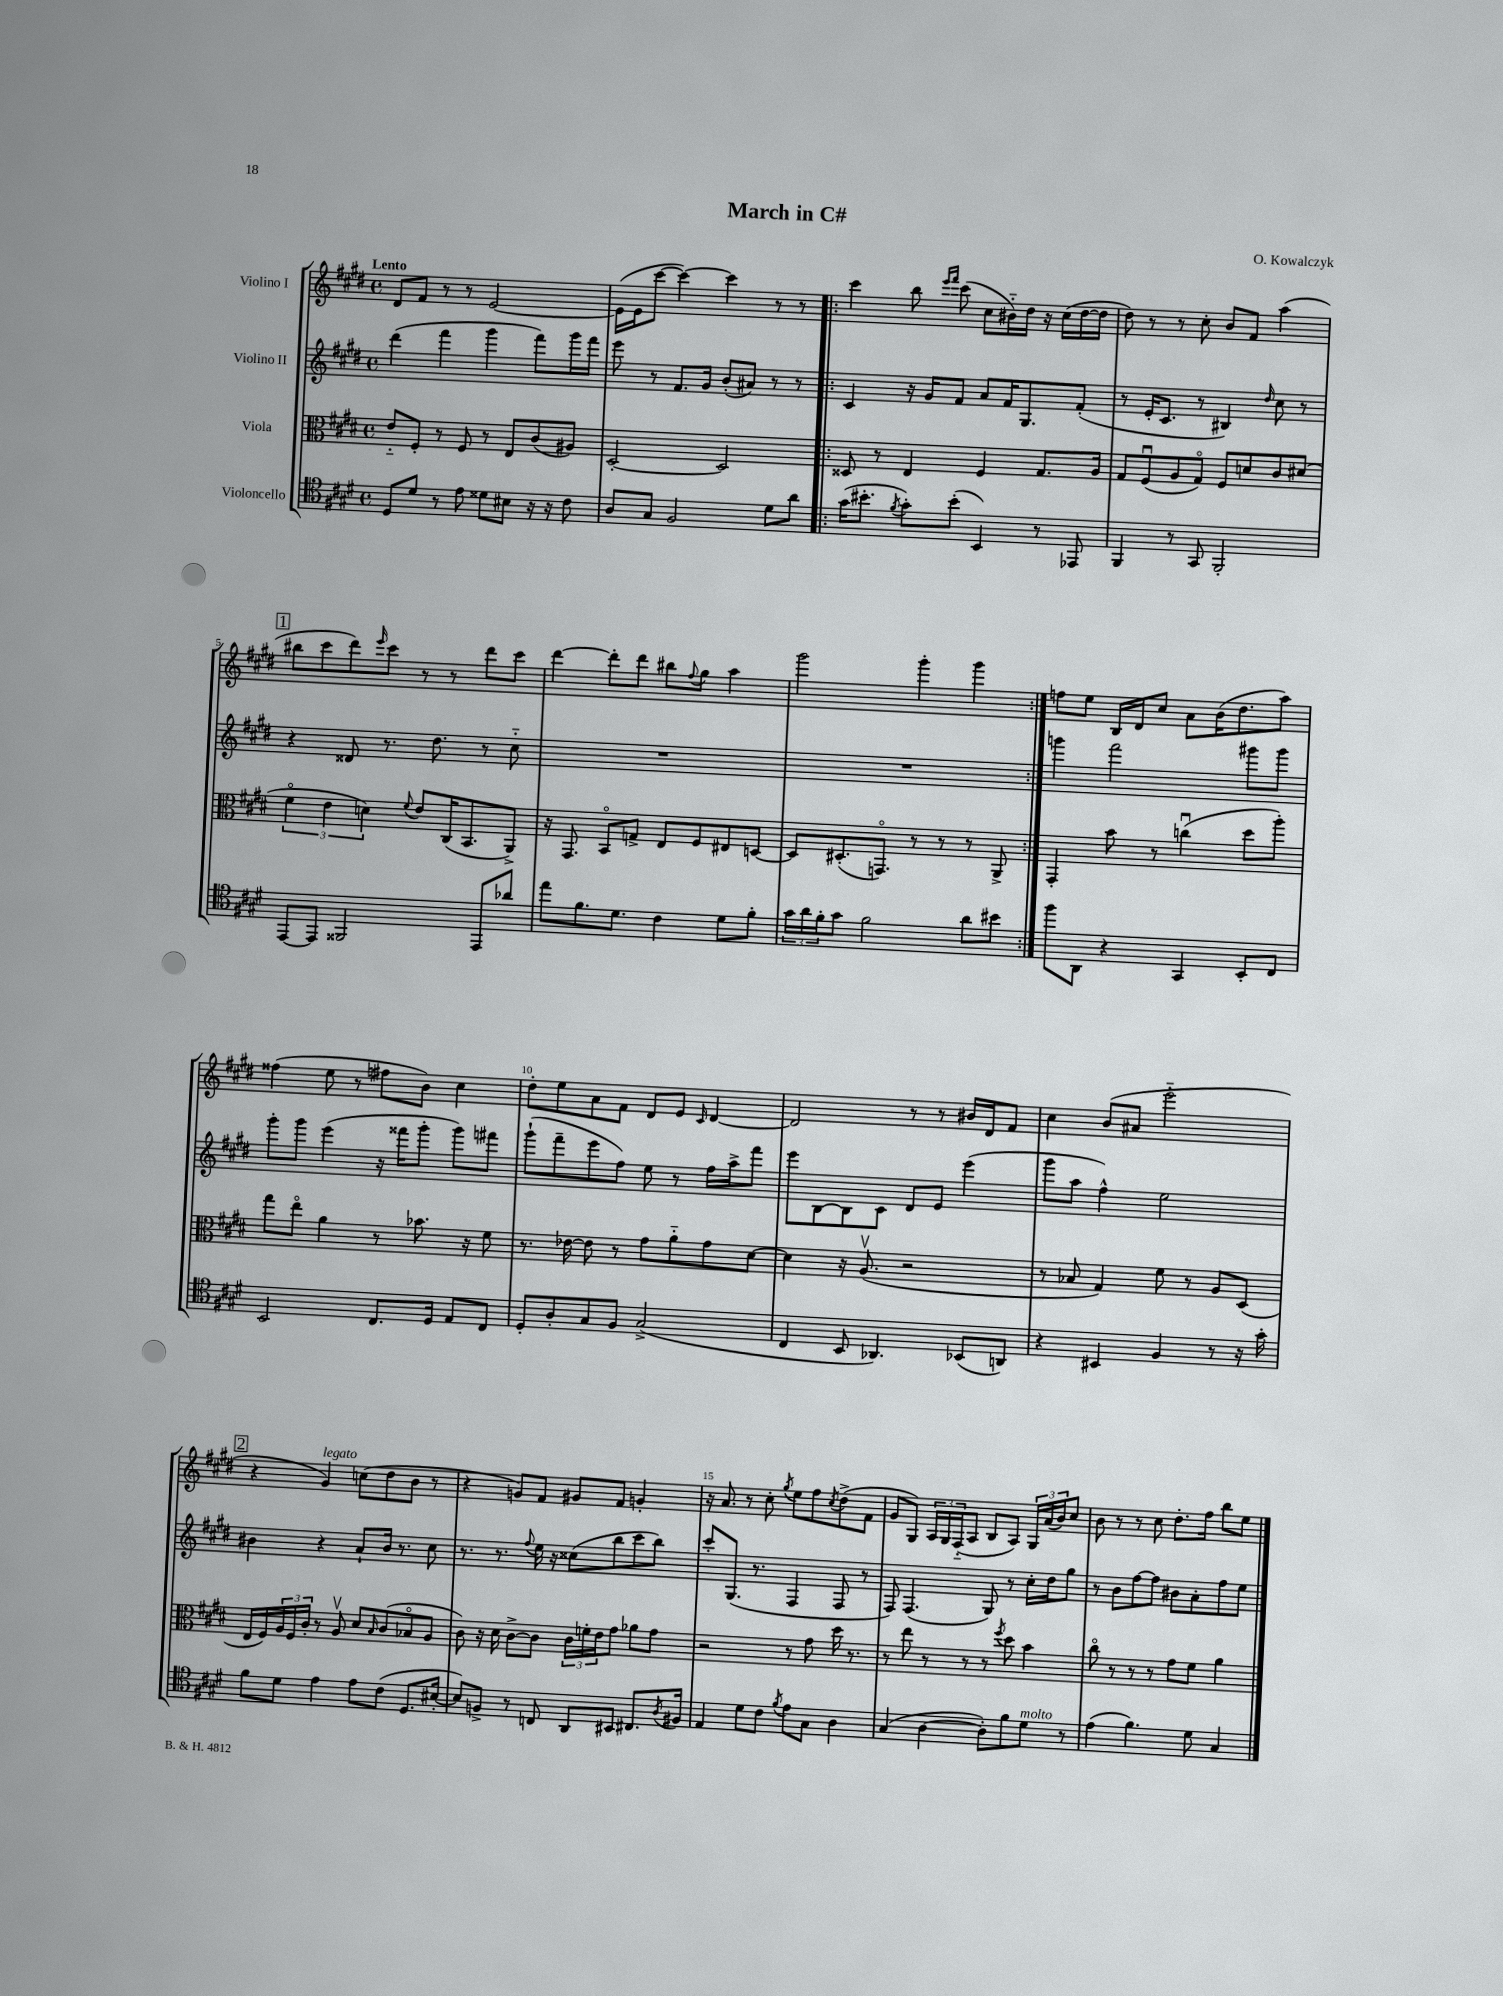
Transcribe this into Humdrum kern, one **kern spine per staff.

**kern	**kern	**kern	**kern
*staff4	*staff3	*staff2	*staff1
*clefC4	*clefC3	*clefG2	*clefG2
*k[f#c#g#d#]	*k[f#c#g#d#]	*k[f#c#g#d#]	*k[f#c#g#d#]
*M4/4	*M4/4	*M4/4	*M4/4
*met(c)	*met(c)	*met(c)	*met(c)
8D#	8e'~	(4ddd#	8d#
8d#	8F#'	.	8f#
8r	8r	4fff#	8r
8e	8F#	.	8r
8d##	8r	4ggg#	[2e
8B#	8E	.	.
16r	(8c#	8fff#)	.
16r	.	.	.
8c#	8A#)	16ggg#	.
.	.	16fff#	.
=	=	=	=
8A	[2D#'	8eee	(16e]
.	.	.	16e
8G#	.	8r	[8ccc#
2F#	.	8.f#	4ccc#_)
.	.	16g#	.
.	2D#]	(8b'	4ccc#]
.	.	8a#)	.
8d#	.	8r	8r
8a	.	8r	8r
=!|:	=!|:	=!|:	=!|:
(16g#	8D##	4c#	4ccc#
8.b#'	.	.	.
.	8r	.	.
8qf#	.	.	.
8g#')	4E	16r	8bb
.	.	16g#	.
.	.	.	16qqeee
.	.	.	16qqfff#
(8b#'	.	8f#	(8ccc#
4BB)	4F#	8a	8cc#
.	.	16f#	16b#'~)
.	.	8.G#	16dd#
8r	8.G#	.	16r
.	.	.	(16cc#
8EE-	.	(8f#'	[16dd#
.	16A	.	16dd#]
=	=	=	=
4FF#	8G#	8r	8dd#)
.	(8F#u	16e'	8r
.	.	8.c#	.
8r	8A	.	8r
8GG#	8G#o)	8r	8cc#'
2FF#'	8F#	4B#)	8b
.	8d	.	8f#
.	.	16qqdd#	.
.	8c#	8cc#	(4aa
.	(8d#	8r	.
=	=	=	=
[8EE	6f#o	4r	8bb#
8EE]	.	.	8ccc#
.	6e	.	.
2FF##	.	8d##	8ddd#)
.	6d)	.	.
.	.	.	16qqeee
.	.	8.r	8ccc#
.	8qqf#	.	.
.	8e	.	8r
.	.	8.dd#	.
.	(16C#	.	8r
.	8.BB	.	.
8EE	.	8r	8ddd#
8a-	8AA^)	8cc#'~	8ccc#
=	=	=	=
8ee	16r	1r	[4ddd#
.	8.GG#	.	.
8.f#	.	.	.
.	8BBo	.	8ddd#']
8.d#	.	.	.
.	8G^	.	8ddd#
4c#	8E	.	8bb#
.	.	.	8qqff#
.	8F#	.	8gg#
8d#	8E#	.	4aa
8f#'	[8D	.	.
=	=	=	=
24g#	8D]	1r	2ggg#
24a	.	.	.
24f#'	.	.	.
8g#	(8.D#'	.	.
2f#	.	.	.
.	8.GGo)	.	.
.	8r	.	4ggg#'
.	8r	.	.
8a	8r	.	4ggg#
8b#	8AA^	.	.
=:|!	=:|!	=:|!	=:|!
8ff#	4GG#'	4ggg	8ff
8AA	.	.	8ee
4r	8b	2fff#	16B
.	.	.	16d#
.	8r	.	8cc#
4GG#	(4ccu	.	8a
.	.	.	(16b
.	.	.	8.dd#
8BB'	8dd#	8ggg#	.
8C#	8aa')	8ggg#	8aa)
=	=	=	=
2BB	8gg#	8ggg#'	(4ff##
.	8eeo	8ggg#	.
.	4a	(4eee	8ee
.	.	.	8r
8.C#	8r	16r	8ff#
.	.	16fff##	.
.	8.b-	8ggg#'	8b)
16D#	.	.	.
8E	.	8ggg#)	4cc#
.	16r	.	.
8C#	8f#	8fff#	.
=	=	=	=
8D#'	8.r	(8ggg#`	8dd#'
8A'	.	8fff#~	8ee
.	[16e-	.	.
8G#	8e-]	8eee	8a
8F#	8r	8ff#)	8f#
(2G#^	8g#	8ee	8d#
.	8a'~	8r	8e
.	.	.	16qqc#
.	8g#	16ff#	[4d#
.	.	16aa^	.
.	[8d#	8fff#	.
=	=	=	=
4C#	4d#]	8eee	2d#]
.	.	[8B	.
8BB	16r	8B]	.
.	(8.Av	.	.
4.AA-)	.	8c#	.
.	2r	8d#	8r
.	.	8e	8r
(8BB-	.	(4eee	16b#
.	.	.	16d#
8AA)	.	.	8f#
=	=	=	=
4r	8r	8ggg#	4cc#
.	8B-	8aa	.
4BB#	4G#)	4ff#^^)	(8b
.	.	.	8a#
4F#	8f#	2ee	2eee'~
.	8r	.	.
8r	8A	.	.
16r	(8D#	.	.
16g#'	.	.	.
=	=	=	=
8f#	16E	4b#	4r
.	16F#)	.	.
8d#	24A	.	.
.	24F#	.	.
.	24c#'	.	.
4e	8r	4r	4g#)
.	8Av	.	.
8e	8d#	8a`	(8cc
.	16qqB	.	.
(8c#	(8c#	16b#	8dd#
.	.	8.r	.
8.D#	8B-o	.	8b
.	8A	8cc#	8r
[16B#'	.	.	.
=	=	=	=
8B#])	8c#)	8.r	4r
8F^	16r	.	.
.	16d#	8.r	.
8r	[8c#^	.	8g)
.	.	8qqff#	.
8C	8c#]	16ee	8f#
.	.	16r	.
8AA	24c#	(8cc##	8g#
.	24f'	.	.
.	24e	.	.
8BB#	8g#	8bb	8f#
8.C#	8a-	8ccc#	4g'
.	8g#	8bb)	.
8qA	.	.	.
16F#	.	.	.
=	=	=	=
4E	2r	8ccc#'	16r
.	.	.	8.a
.	.	(8.G#	.
8d#	.	.	8r
.	.	8.r	.
8c#	.	.	8cc#'
8qf#	.	.	8qgg#
8e	8r	4F#	8ee
8G#	8g#	.	8ff#
.	.	.	8qcc#
4A	16dd#	8F#	(8dd#^
.	8.r	.	.
.	.	8r	8f#
=	=	=	=
(4G#	8r	8F#)	8g#
.	8ee	(4.F#	8G#)
[4A	8r	.	24A
.	.	.	24G#
.	.	.	(24F#'~
.	8r	.	8A
8A'])	8r	8G#)	8B
.	8qff#	.	.
8f#	8dd#	8r	8A)
8d#	4b	16cc#'	24G#
.	.	.	(24a
.	.	16dd#	.
.	.	.	24b)
8r	.	8gg#	8cc#
=	=	=	=
(4e	8cc#o	8r	8b
.	8r	8b	8r
4.f#)	8r	[8ff#	8r
.	8r	8ff#]	8cc#
.	8g#	8b#	8.dd#'
8d#	8f#	8a'	.
.	.	.	16ff#
4G#	4a	8ff#	8bb
.	.	8ee	8ee
==	==	==	==
*-	*-	*-	*-
